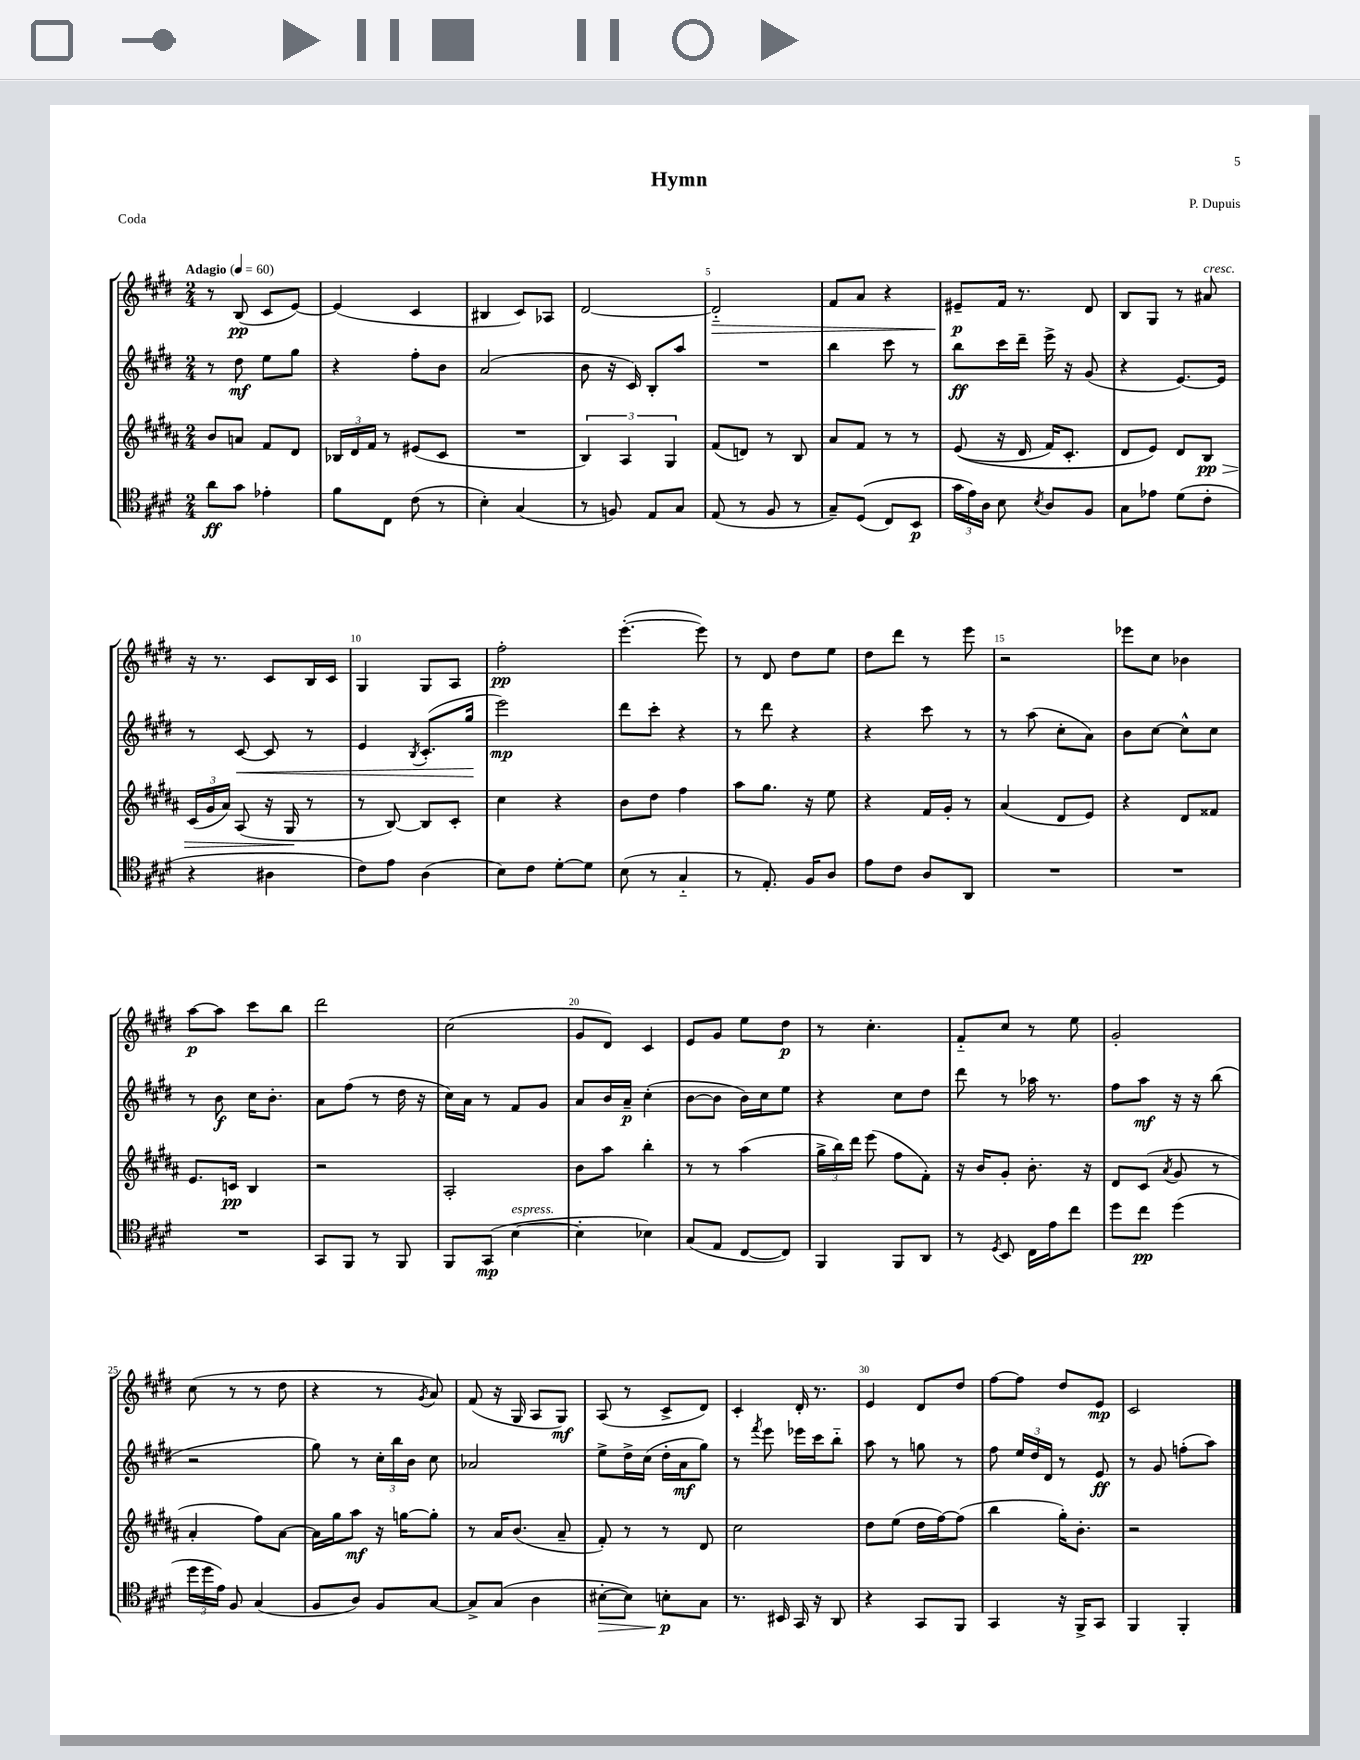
\header { title = "Hymn" composer = "P. Dupuis" piece = "Coda" }
<<
\new StaffGroup <<
\new Staff = "s0" {
    \clef treble \key e \major \numericTimeSignature \time 2/4 \tempo "Adagio" 4 = 60
    \autoBeamOff r8 b8\pp( cis'8[ e'8]~) |
    e'4( cis'4 |
    bis4 cis'8[) aes8] |
    dis'2~ |
    dis'2-_\> |
    fis'8[ a'8] r4 |
    eis'8[--\p\! fis'16] r8. dis'8 |
    b8[ gis8] r8 ais'8^\markup { \italic "cresc." } |
    r16 r8. cis'8[ b16 cis'16] |
    gis4 gis8[ a8] |
    fis''2-.\pp |
    e'''4.~-.( e'''8) |
    r8 dis'8 dis''8[ e''8] |
    dis''8[ dis'''8] r8 e'''8 |
    r2 |
    ees'''8[ cis''8] bes'4 |
    a''8[~\p a''8] cis'''8[ b''8] |
    dis'''2 |
    cis''2( |
    gis'8[ dis'8]) cis'4 |
    e'8[ gis'8] e''8[ dis''8]\p |
    r8 cis''4.-. |
    fis'8[-_ cis''8] r8 e''8 |
    gis'2-. |
    cis''8( r8 r8 dis''8 |
    r4 r8 \acciaccatura { gis'8 } a'8) |
    fis'8( r16 gis16 a8[ gis8]\mf) |
    a8( r8 cis'8[-> dis'8]) |
    cis'4-. dis'16-. r8. |
    e'4 dis'8[ dis''8] |
    fis''8[~ fis''8] dis''8[ e'8]\mp |
    cis'2 \bar "|." |
}
\new Staff = "s1" {
    \clef treble \key e \major \numericTimeSignature \time 2/4
    \autoBeamOff r8 dis''8\mf e''8[ gis''8] |
    r4 fis''8[-. b'8] |
    a'2( |
    b'8 r16 cis'16) b8[-. a''8] |
    R2 |
    b''4 cis'''8 r8 |
    b''8[\ff cis'''16 dis'''16]-- e'''16-> r16 gis'8( |
    r4 e'8.[~) e'16] |
    r8 cis'8~\< cis'8 r8 |
    e'4 \acciaccatura { b8 } cis'8.[-.( gis''16]\! |
    e'''2\mp) |
    dis'''8[ cis'''8]-. r4 |
    r8 dis'''8 r4 |
    r4 cis'''8 r8 |
    r8 a''8( cis''8[-. a'8]) |
    b'8[ cis''8]~ cis''8[-^ cis''8] |
    r8 b'8\f cis''16[ b'8.]-. |
    a'8[ fis''8]( r8 dis''16 r16 |
    cis''16[) a'16] r8 fis'8[ gis'8] |
    a'8[ b'16 a'16]--\p cis''4-.( |
    b'8[~ b'8] b'16[) cis''16 e''8] |
    r4 cis''8[ dis''8] |
    dis'''8 r8 aes''16 r8. |
    fis''8[ a''8]\mf r16 r16 b''8( |
    r2 |
    gis''8) r8 \tuplet 3/2 { cis''16[-. b''16 b'16] } cis''8 |
    aes'2 |
    e''8[-> dis''16-> cis''16]( dis''16[-. a'16\mf gis''8]) |
    r8 \acciaccatura { fis'''8 } e'''8 ees'''16[ cis'''16 b''8]-_ |
    a''8 r8 g''8 r8 |
    fis''8 \tuplet 3/2 { e''16[ dis''16 dis'16] } r8 e'8\ff |
    r8 gis'8 f''8[-.( a''8]) \bar "|." |
}
\new Staff = "s2" {
    \clef treble \key b \major \numericTimeSignature \time 2/4
    \autoBeamOff b'8[ a'8] fis'8[ dis'8] |
    \tuplet 3/2 { bes16[ dis'16 fis'16] } r8 eis'8[( cis'8] |
    R2 |
    \tuplet 3/2 { b4) ais4 gis4 } |
    fis'8[( d'8]) r8 b8 |
    ais'8[ fis'8] r8 r8 |
    e'8(\( r16 dis'16 fis'16[) cis'8.]-. |
    dis'8[ e'8]\) dis'8[ b8]\pp\> |
    \tuplet 3/2 { cis'16[( gis'16 ais'16]) } ais8( r16 gis16\! r8 |
    r8 b8~) b8[ cis'8]-. |
    cis''4 r4 |
    b'8[ dis''8] fis''4 |
    ais''8[ gis''8.] r16 e''8 |
    r4 fis'16[ gis'16]-. r8 |
    ais'4( dis'8[ e'8]) |
    r4 dis'8[ fisis'8] |
    e'8.[ c'16]\pp b4 |
    r2 |
    ais2-. |
    b'8[ ais''8] b''4-. |
    r8 r8 ais''4( |
    \tuplet 3/2 { gis''16[-> b''16) dis'''16] } e'''8( fis''8[ fis'8]-.) |
    r16 b'16[ gis'8]-. b'8.-. r16 |
    dis'8[ cis'8]( \acciaccatura { ais'8 } gis'8 r8 |
    ais'4-. fis''8[) ais'8]~ |
    ais'16[ gis''16 ais''8]\mf r16 g''16[~ g''8]-. |
    r8 ais'16[ b'8.]( ais'8-- |
    fis'8-.) r8 r8 dis'8 |
    cis''2 |
    dis''8[ e''8]( dis''16[ fis''16~) fis''8]( |
    b''4 gis''16[-.) b'8.]-. |
    r2 \bar "|." |
}
\new Staff = "s3" {
    \clef tenor \key e \major \numericTimeSignature \time 2/4
    \autoBeamOff a'8[\ff gis'8] ees'4-. |
    fis'8[ cis8] cis'8( r8 |
    b4-.) gis4( |
    r8 f8) e8[ gis8] |
    e8( r8 fis8 r8 |
    gis8[--) dis8](\( cis8[) b,8]\p |
    \tuplet 3/2 { gis'16[ e'16\) a16] } b8 \acciaccatura { b8 } a8[ fis8] |
    gis8[ ees'8] dis'8[( cis'8]-. |
    r4 ais4 |
    cis'8[) e'8] a4( |
    b8[) cis'8] dis'8[~-. dis'8] |
    b8( r8 gis4-_ |
    r8 e8.-.) fis16[ a8] |
    e'8[ cis'8] a8[ a,8] |
    R2 |
    R2 |
    R2 |
    gis,8[ fis,8] r8 fis,8 |
    fis,8[ gis,8]\mp( b4~^\markup { \italic "espress." } |
    b4-. bes4) |
    gis8[( e8] cis8[~ cis8]) |
    fis,4 fis,8[ a,8] |
    r8 \acciaccatura { dis8 } b,8 cis16[ e'16 cis''8] |
    dis''8[ cis''8]\pp dis''4( |
    \tuplet 3/2 { dis''16[ dis''16 e'16]) } fis8 gis4( |
    fis8[ a8]) fis8[ gis8]~ |
    gis8[-> gis8]( a4 |
    bis8[~-.\> bis8]) b8[-.\p\! gis8] |
    r8. bis,16 gis,16 r16 a,8 |
    r4 gis,8[ fis,8] |
    gis,4 r16 fis,16[-> gis,8] |
    fis,4 fis,4-. \bar "|." |
}
>>
>>
\layout { \context { \Score \override BarNumber.break-visibility = ##(#f #t #t) barNumberVisibility = #(every-nth-bar-number-visible 5) } }
